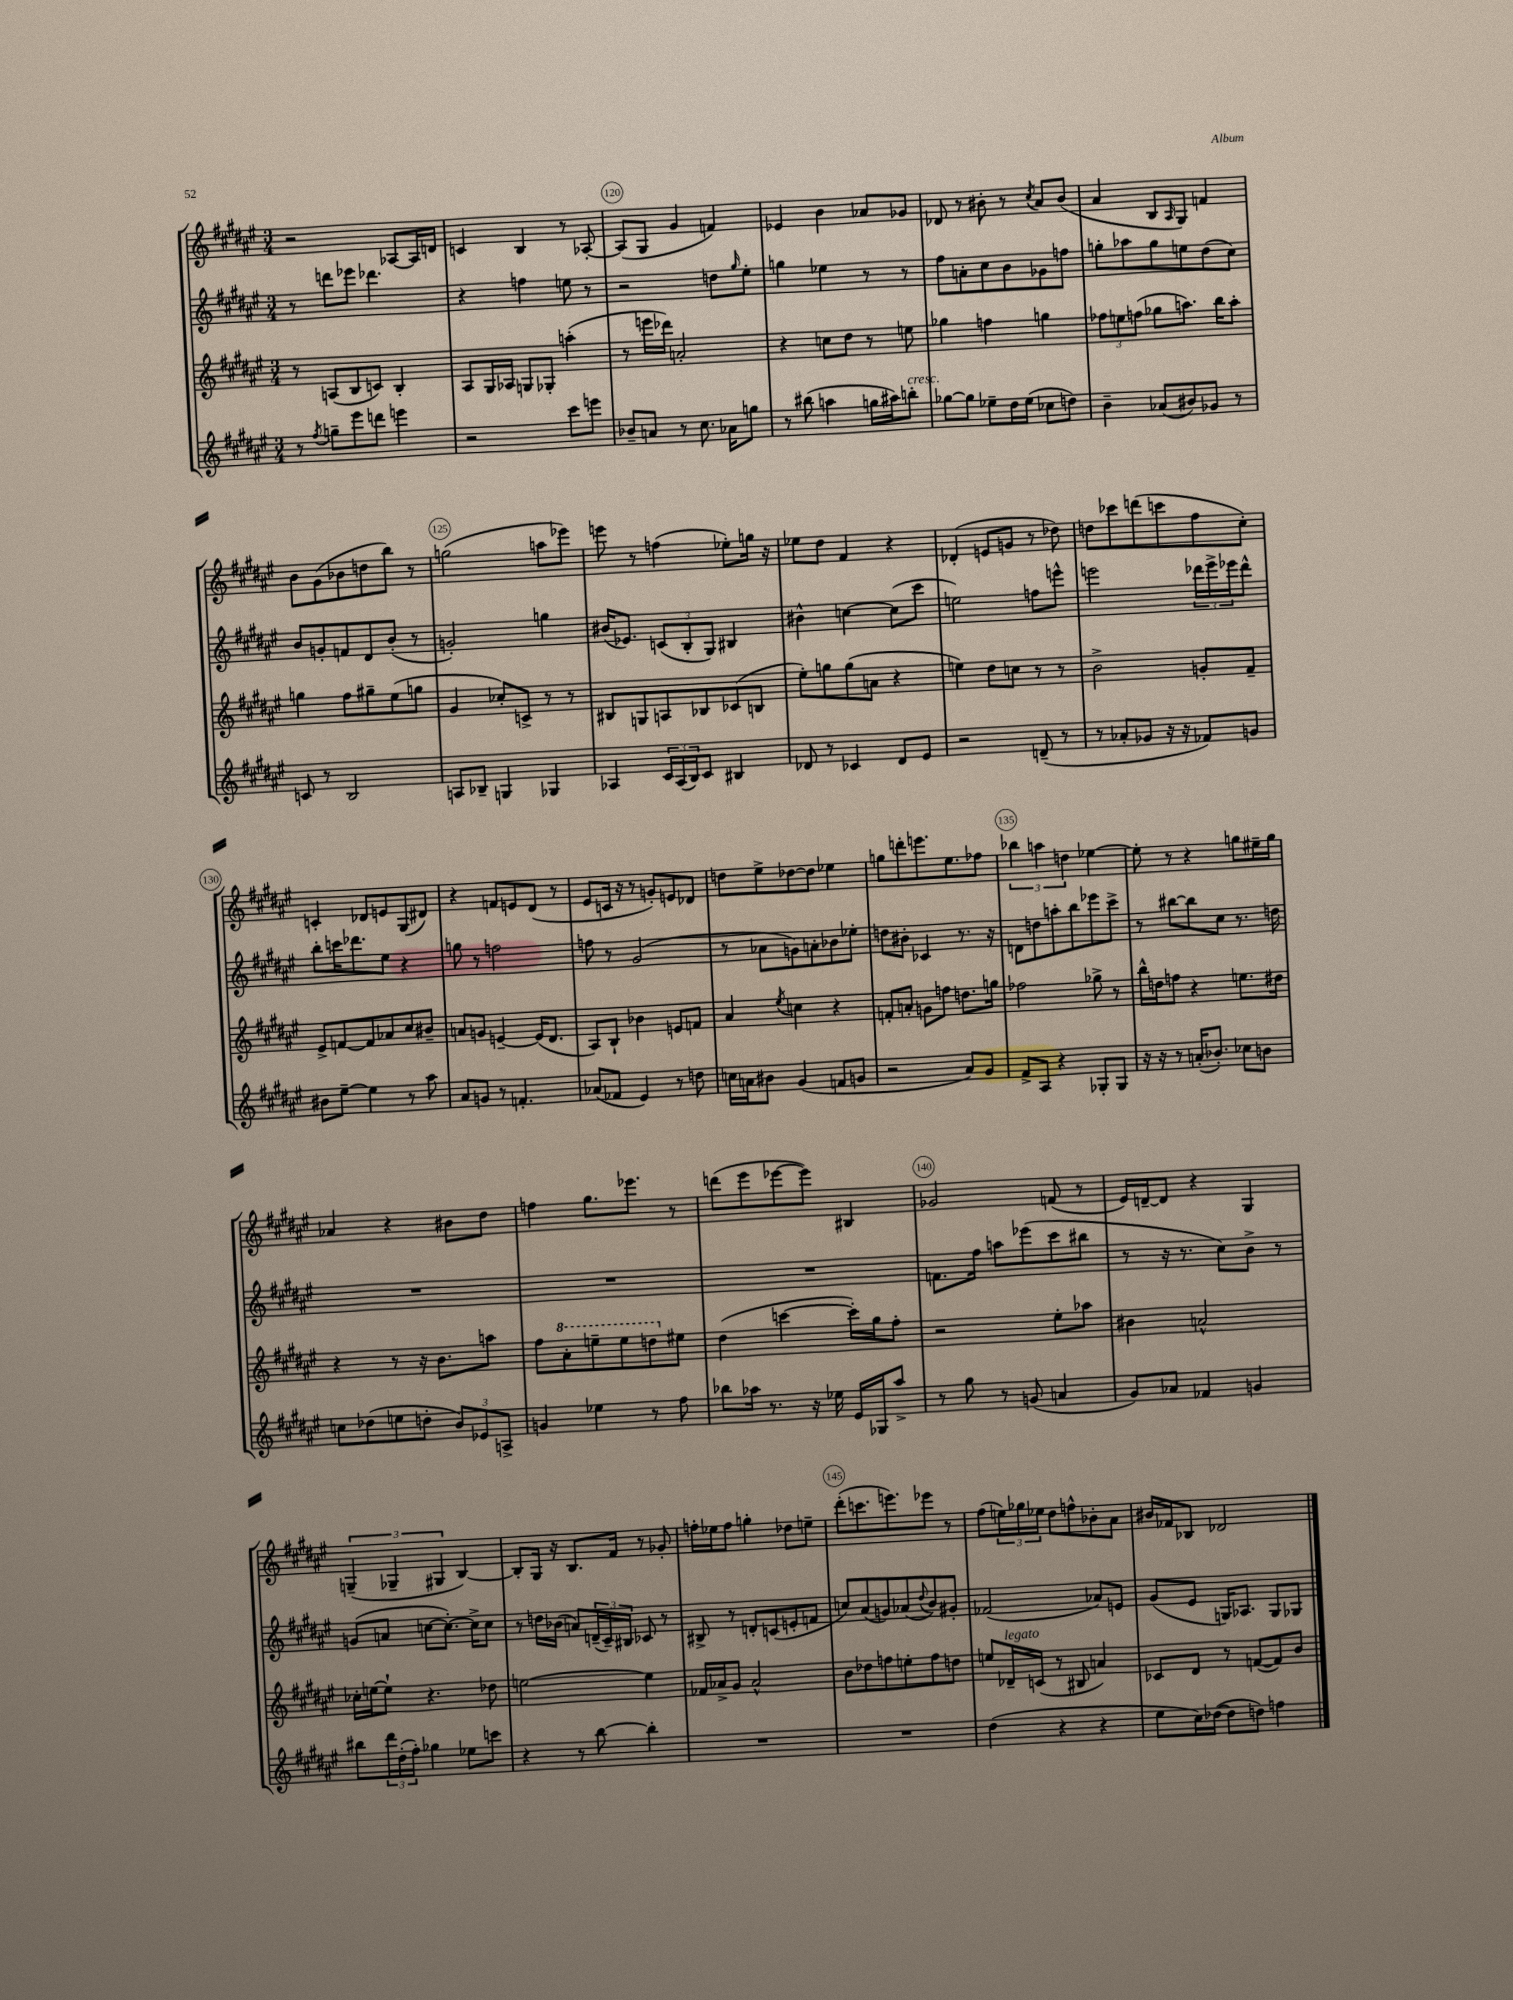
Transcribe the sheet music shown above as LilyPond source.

<<
\new StaffGroup <<
\new Staff = "s0" {
    \clef treble \key fis \major \numericTimeSignature \time 3/4
    r2 aes8~ aes16 d'16 |
    c'4 b4 r8 aes8~-. |
    aes8( gis8 gis'4 f'4) |
    ees'4 b'4 aes'8 ges'8 |
    des'8 r8 bis'8-. r8 \acciaccatura { cis''8 } ais'8 bis'8( |
    ais'4 b8 \grace { ais16 } gis8) f'4 |
    b'8 gis'8( bes'8 d''8 b''8) r8 |
    g''2( a''8 ees'''8) |
    e'''8 r8 f''4( ees''8-.) g''16 r16 |
    ees''8 dis''8 fis'4 r4 |
    des'4-.( e'8 g'8 r8 des''8) |
    d''8 ces'''8 d'''8( c'''8 fis''8 cis''8-.) |
    c'4-. des'8 e'8 gis8( dis'8) |
    r4 f'8 e'8 dis'8( r8 |
    eis'8 c'16 r16 r8 g'8-.) e'8 des'8 |
    d''8 eis''8-> des''8~ des''8 ees''4 |
    g''8 d'''8-. e'''8. eis''8. fes''8 |
    \tuplet 3/2 { bes''4 a''4 d''4 } ees''4~ |
    ees''8-. r8 r4 g''8 eis''16-- g''16 |
    aes'4 r4 bis'8 dis''8 |
    f''4 gis''8. ees'''8. r8 |
    d'''8( eis'''8 ees'''8~ ees'''8) bis4 |
    ges'2 f'8( r8 |
    eis'16) d'16~-- d'8 r4 gis4 |
    \tuplet 3/2 { g4--( ges4-- gis4 } b4~) |
    b8-. gis16 r16 b8. fis'16 r8 ges'8-. |
    f''16-. ees''16 f''8 g''4-. des''8 e''8-- |
    dis'''8-.( c'''8. e'''8.) ees'''8 r8 |
    fis''8( \tuplet 3/2 { e''16) ges''16 ees''16 } dis''8 f''8-^ bes'8-. ais'8 |
    bis'16 fes'16 bes8 des'2 \bar "|." |
}
\new Staff = "s1" {
    \clef treble \key fis \major \numericTimeSignature \time 3/4
    r8 d'''8 ees'''8 des'''4. |
    r4 f''4 e''8 r8 |
    r2 d''8 \grace { gis''16 } eis''8-. |
    g''4 ees''4 r8 r8 |
    fis''8 a'8-. cis''8 b'8 ges'8 f''8 |
    g''8-. aes''8 g''8 e''8 dis''8( cis''8) |
    b'8 g'8-. f'8 dis'8 b'8-.( r8 |
    g'2-.) g''4 |
    bis'16( ees'8.) \tuplet 3/2 { c'8( b8-. gis8) } bis4 |
    bis'4-^ c''4~ c''8( cis'''8 |
    e''2) f''8 e'''8-^ |
    e'''2 \tuplet 3/2 { des'''16 e'''16-> ees'''16 } des'''8-^ |
    b''8-. c'''16 des'''8. eis''8 r4 |
    g''8 r8 f''2 |
    f''8 r8 gis'2( |
    r8 aes'8 g'8) a'8-. bes'8 ees''8-. |
    d''8 bis'8-. ces'4 r8. r16 |
    d'8 d''8 a''8-. b''8 ees'''8 cis'''8-> |
    r8 bis''8~ bis''8 cis''8 r8. d''16 |
    R2. |
    R2. |
    R2. |
    f'8. fis''16 a''8 ees'''8( cis'''8 bis''8 |
    r8 r16 r8. cis''8) b'8-> r8 |
    g'8( a'8 c''8~ c''8.~-.) c''16-> c''8 |
    r8 d''16 bes'16( a'8) \tuplet 3/2 { d'16--( cis'16--) bis16 } ces'8 r8 |
    bis8-> r8 d'8-. c'8( e'8-. f'8 |
    c''8) ais'8( g'8) aes'8( \appoggiatura { dis''8 } b'8) gis'8-. |
    fes'2( aes'8) e'8 |
    gis'8( eis'8 g16) aes8. g8 ges8 \bar "|." |
}
\new Staff = "s2" {
    \clef treble \key fis \major \numericTimeSignature \time 3/4
    r8 a8( b8 c'8) b4-. |
    ais8 gis16 aes16 g8 ges8-. a''4-.( |
    r8 e'''16 des'''16) a'2-. |
    r4 c''8 dis''8 r8 e''8 |
    ges''4 f''4 g''4 |
    \tuplet 3/2 { fes''8 e''8 f''8( } ges''8 a''8.) b''16 a''8-. |
    g''4 fis''8 gis''8-- eis''8( g''8 |
    gis'4 ces''8-.) c'8-> r8 r8 |
    bis8 g8 a8 bes8 ces'8( b8 |
    eis''8-.) g''8 g''8( a'8 r4 |
    e''4) dis''8 c''8 r8 r8 |
    b'2-> g'8-. fis'8-- |
    eis'8-> f'8~ f'8 aes'8 cis''8 bis'8-- |
    a'8 g'8 e'4~-- e'16( dis'8. |
    ais8) b8-! bes'4 e'8 f'8 |
    ais'4 \acciaccatura { eis''8 } c''4 r4 |
    f'8-. a'8-. g'8 f''8 d''8. g''16 |
    fes''2 ges''8-> r8 |
    b''16-^ d''16 f''8 r4 e''8. dis''16 |
    r4 r8 r16 b'8. a''8 |
    fis''8 \ottava #1 ais''8-. e'''8-- e'''8 d'''8 \ottava #0 eis''!8 |
    dis''4( c'''4~ c'''16-.) gis''16 fis''8-. |
    r2 eis''8-. aes''8 |
    bis'4 a'2-^ |
    ces''16-. e''16~ e''8-! r4. des''8 |
    e''2~ e''4 |
    fes'16 aes'16-> gis'8 aes'2-^ |
    b'8 des''8 f''8 e''8-. f''8 d''8 |
    e''8 des'16--^\markup { \italic "legato" } c'16( r8 bis8 a'4) |
    ces'8 dis'8 r8 f'8~( f'8) b'8 \bar "|." |
}
\new Staff = "s3" {
    \clef treble \key fis \major \numericTimeSignature \time 3/4
    r8 \acciaccatura { fis''8 } g''8-- eis'''8 d'''8 e'''4 |
    r2 cis'''8 e'''8 |
    bes'8-- a'8 r8 cis''8. aes'16 g''8 |
    r8 bis''8( a''4 g''16 ais''16) b''8-.^\markup { \italic "cresc." } |
    ges''8~ ges''8 ees''8-- dis''16 ees''16( ces''8 d''8) |
    b'4-- aes'8( bis'8) ges'8 r8 |
    c'8 r8 b2 |
    a8 bes8-- g4 ges4 |
    aes4 \tuplet 3/2 { cis'16 aes16( b16) } cis'8 bis4 |
    des'8 r8 ces'4 des'8 eis'8 |
    r2 d'8--( r8 |
    r8 aes'8-. ges'8 r16 r16 fes'8) g'8 |
    bis'8 eis''8~-- eis''4 r8 ais''8 |
    ais'8 g'8 r8 f'4.-. |
    aes'8( fes'8 eis'4) r8 d''8 |
    c''16 a'16 bis'8 gis'4( f'8 g'8 |
    r2 ais'8) gis'8 |
    fis'8-> ais8 r4 ges8-. ges8 |
    r16 r16 r8 a'16-.( bes'8.-.) ces''8 b'8 |
    c''8 des''8( e''8 d''8-. \tuplet 3/2 { b'8) ees'8 a8-> } |
    g'4 ees''4 r8 fis''8 |
    bes''8 aes''16 r8. r16 ees''16 eis'16 ges16 aes''8-> |
    r8 gis''8 r8 g'8( a'4 |
    gis'8) aes'8 fes'4 g'4 |
    bis''8 \tuplet 3/2 { dis'''16 dis''16-.( fis''16-.) } ges''4 ees''8 c'''8 |
    r4 r8 b''8~ b''4-. |
    R2. |
    R2. |
    dis''4( r4 r4 |
    eis''8 cis''16) des''16~( des''8 d''8) f''4 \bar "|." |
}
>>
>>
\layout { \context { \Score currentBarNumber = #118 \override BarNumber.break-visibility = ##(#f #t #t) barNumberVisibility = #(every-nth-bar-number-visible 5) \override BarNumber.stencil = #(make-stencil-circler 0.1 0.3 ly:text-interface::print) } }
